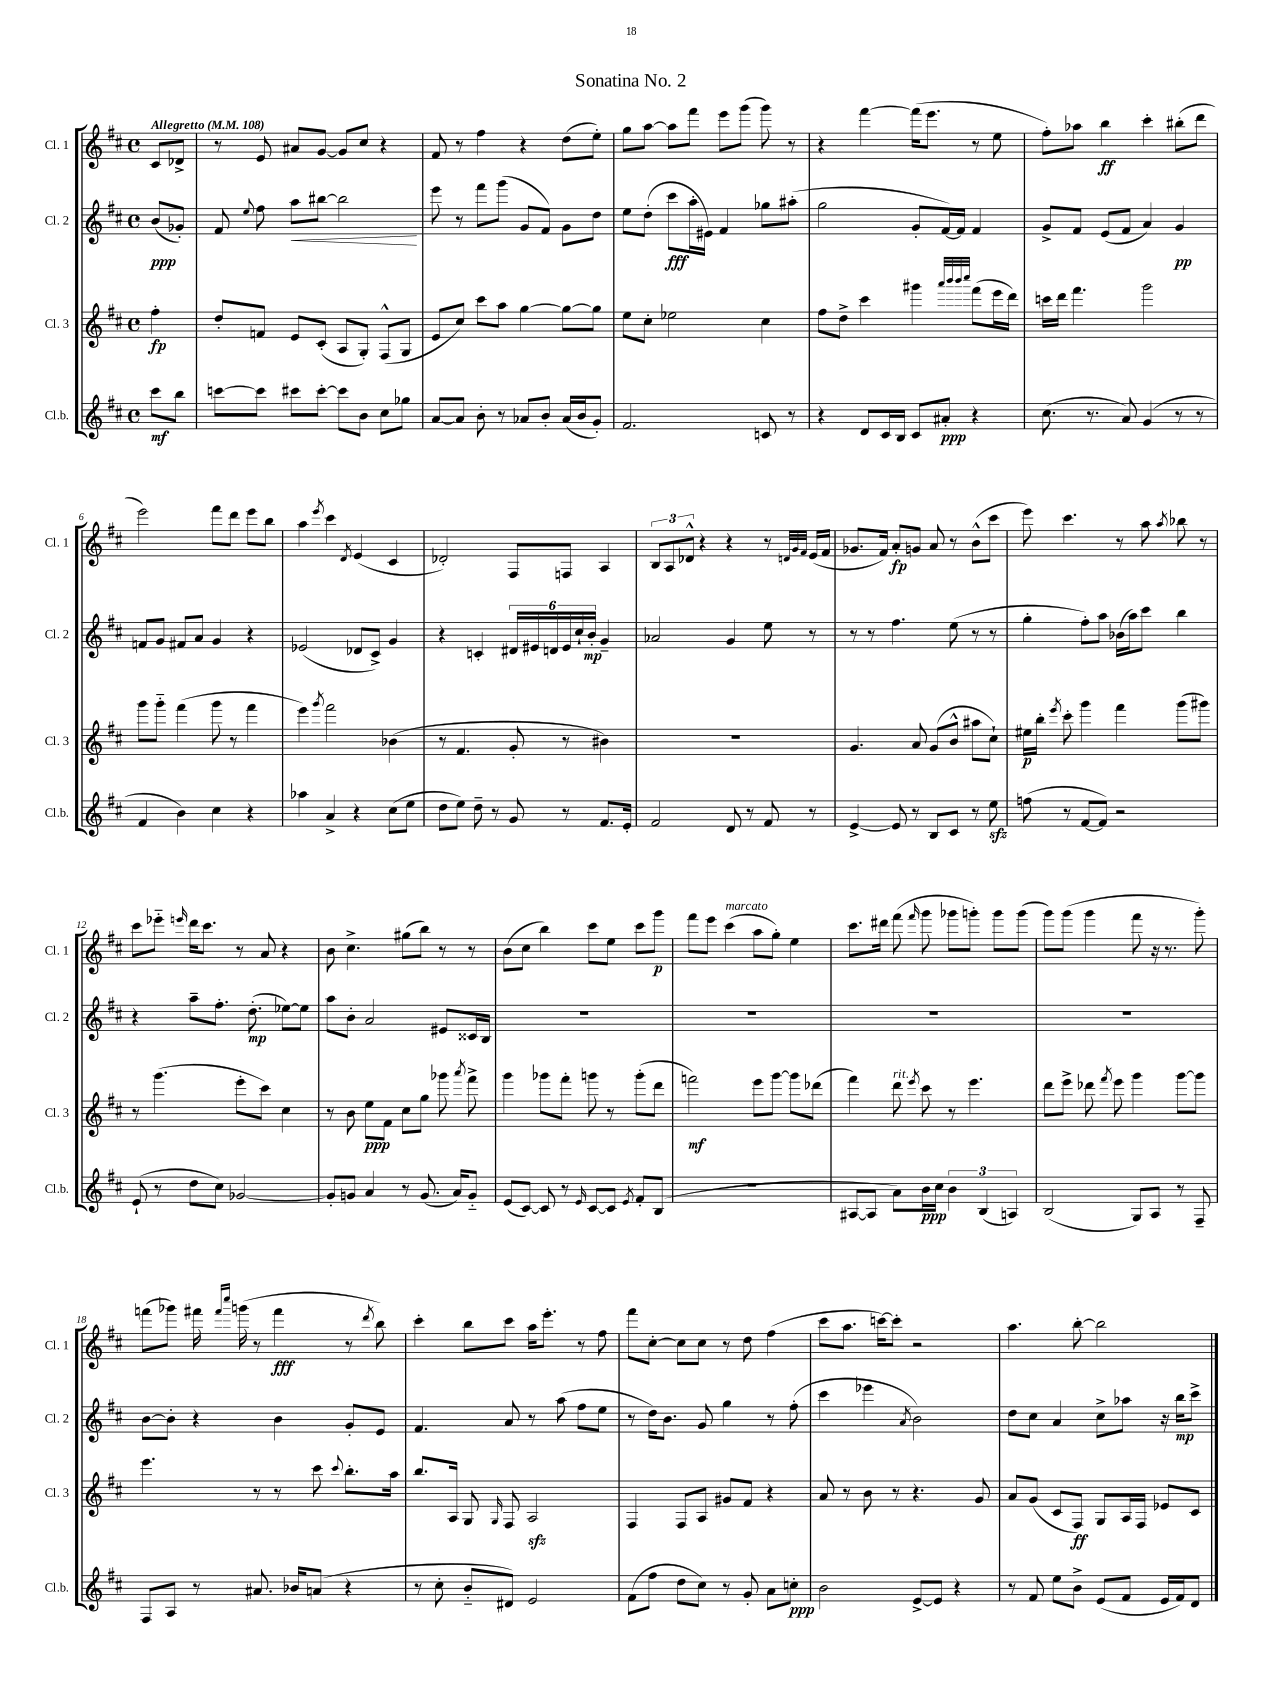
\header { title = "Sonatina No. 2" }
<<
\new StaffGroup <<
\new Staff = "s0" \with { instrumentName = "Cl. 1" shortInstrumentName = "Cl. 1" } {
    \clef treble \key d \major \defaultTimeSignature \time 4/4 \partial 4 \tempo "Allegretto" 4 = 108
    \autoBeamOff cis'8[ des'8]-> |
    r8 e'8 ais'8[ g'8]~ g'8[ cis''8] r4 |
    fis'8 r8 fis''4 r4 d''8[( e''8]-.) |
    g''8[ a''8]~ a''8[ fis'''8] e'''8[ g'''8]( g'''8) r8 |
    r4 fis'''4~ fis'''16[( e'''8.] r8 e''8 |
    fis''8[-.) aes''8] b''4\ff cis'''4-. bis''8[-.( d'''8] |
    e'''2) fis'''8[ d'''8] e'''8[ b''8] |
    a''4 \acciaccatura { e'''8 } cis'''4 \acciaccatura { d'8 } e'4( cis'4 |
    des'2-.) fis8[ f8] a4 |
    \tuplet 3/2 { b8[ a8 des'8]-^ } r4 r4 r8 \grace { d'32[ g'32 fis'32] } e'16[( fis'16] |
    ges'8.[ fis'16]) a'8[-.\fp g'8] a'8 r8 b'8[-^( cis'''8] |
    e'''8) cis'''4. r8 a''8 \acciaccatura { a''8 } bes''8 r8 |
    cis'''8[ ees'''8]-_ \grace { e'''16 } d'''16[ cis'''8.] r8 a'8 r4 |
    b'8 cis''4.-> gis''8[( b''8]) r8 r8 |
    b'8[( cis''8] b''4) cis'''8[ e''8] cis'''8[ g'''8]\p |
    fis'''8[ e'''8] cis'''4^\markup { \italic "marcato" }( a''8[ g''8]-.) e''4 |
    cis'''8.[ dis'''16] fis'''8( \grace { fis'''16 } g'''8 ges'''8[ g'''8]-.) g'''8[ g'''8]( |
    g'''8[) g'''8]( g'''4 fis'''8 r16 r8. g'''8-.) |
    f'''8[( ges'''8]) fis'''16 \grace { fis'''16[ cis''''16] } g'''16( r8 fis'''4\fff r8 \acciaccatura { d'''8 } b''8) |
    cis'''4-. b''8[ cis'''8] a''16[ e'''8.]-. r8 fis''8 |
    fis'''8[ cis''8]~-. cis''8[ cis''8] r8 d''8 fis''4( |
    cis'''8[ a''8.] c'''16[~) c'''8]-. r2 |
    a''4. b''8~-. b''2 \bar "|." |
}
\new Staff = "s1" \with { instrumentName = "Cl. 2" shortInstrumentName = "Cl. 2" } {
    \clef treble \key d \major \defaultTimeSignature \time 4/4 \partial 4
    \autoBeamOff b'8[\ppp( ges'8]-.) |
    fis'8 \appoggiatura { e''8 } fis''8 a''8[\< bis''8]~ bis''2\! |
    e'''8 r8 fis'''8[ g'''8]( g'8[ fis'8]) g'8[ d''8] |
    e''8[ d''8]-.( cis'''8[\fff a''16-. eis'16]) fis'4 ges''8[ ais''8]-.( |
    g''2 g'8[-. fis'16~) fis'16] fis'4 |
    g'8[-> fis'8] e'8[( fis'8] a'4) g'4\pp |
    f'8[ g'8] fis'8[ a'8] g'4 r4 |
    ees'2( des'8[ cis'8]->) g'4 |
    r4 c'4-. \tuplet 6/4 { dis'16[ eis'16 d'16 eis'16 cis''16-! b'16]-.\mp } g'4-- |
    aes'2 g'4 e''8 r8 |
    r8 r8 fis''4. e''8( r8 r8 |
    g''4-. fis''8[-.) a''8] bes'16[( a''16) cis'''8] b''4 |
    r4 a''8[-- fis''8.]-. d''8.-.\mp( ees''8[~) ees''8] |
    a''8[ b'8]-. a'2 eis'8[ cisis'16 b16] |
    R1 |
    R1 |
    R1 |
    R1 |
    b'8[~ b'8]-. r4 b'4 g'8[-. e'8] |
    fis'4. a'8 r8 a''8( fis''8[ e''8] |
    r8 d''16[) b'8.] g'8 g''4 r8 fis''8-.( |
    cis'''4 ees'''4 \acciaccatura { a'8 } b'2) |
    d''8[ cis''8] a'4 cis''8[-> aes''8] r16 b''16[\mp cis'''8]-> \bar "|." |
}
\new Staff = "s2" \with { instrumentName = "Cl. 3" shortInstrumentName = "Cl. 3" } {
    \clef treble \key d \major \defaultTimeSignature \time 4/4 \partial 4
    \autoBeamOff fis''4-.\fp |
    d''8[-. f'8] e'8[ cis'8]-.( a8[ g8]-.) fis8[-^( g8] |
    e'8[ cis''8]) cis'''8[ a''8] g''4~ g''8[~ g''8] |
    e''8[ cis''8]-. ees''2 cis''4 |
    fis''8[ d''8]-> cis'''4 gis'''4 \grace { a'''32[ b'''32 b'''32 cis''''32] } fis'''8[( e'''16 d'''16]) |
    c'''16[ d'''16] fis'''4. g'''2 |
    g'''8[ g'''8]-_ fis'''4( g'''8 r8 fis'''4 |
    e'''4) \acciaccatura { g'''8 } fis'''2 bes'4( |
    r8 fis'4. g'8-. r8 bis'4) |
    R1 |
    g'4. a'8 g'8[( b'8]-^ ais''8[ cis''8]-!) |
    eis''16[\p b''16]-. \acciaccatura { e'''8 } cis'''8-. g'''4 fis'''4 g'''8[( gis'''8]) |
    r8 g'''4.( e'''8[-. cis'''8]) cis''4 |
    r8 b'8 e''8[\ppp fis'8] cis''8[ g''8] ges'''8 \acciaccatura { a'''8 } fis'''8-> |
    g'''4 ges'''8[ fis'''8]-. g'''8 r8 g'''8[-.( d'''8] |
    f'''2\mf) e'''8[ g'''8]~ g'''8[ des'''8]( |
    fis'''4) d'''8^\markup { \italic "rit." } \acciaccatura { e'''8 } cis'''8 r8 e'''4. |
    d'''8[ e'''8]-> des'''8 \acciaccatura { fis'''8 } e'''8 g'''4 g'''8[~ g'''8] |
    e'''4. r8 r8 cis'''8 \appoggiatura { cis'''8 } b''8.[-. a''16] |
    b''8.[ a16] g8 \grace { g16 } fis8 a2\sfz |
    fis4 fis8[ a8] gis'8[ fis'8] r4 |
    a'8 r8 b'8 r8 r4. g'8 |
    a'8[ g'8]( cis'8[ fis8]\ff) g8[ a16 fis16] ees'8[ cis'8] \bar "|." |
}
\new Staff = "s3" \with { instrumentName = "Cl.b." shortInstrumentName = "Cl.b." } {
    \clef treble \key d \major \defaultTimeSignature \time 4/4 \partial 4
    \autoBeamOff cis'''8[\mf b''8] |
    c'''8[~ c'''8] cis'''8[ cis'''8]~-. cis'''8[ b'8] cis''8[ ges''8] |
    a'8[~ a'8] b'8-. r8 aes'8[ b'8]-. aes'16[( b'16 g'8]-.) |
    fis'2. c'8 r8 |
    r4 d'8[ cis'16 b16] cis'8[ ais'8]-.\ppp r4 |
    cis''8.( r8. a'8) g'4( r8 r8 |
    fis'4 b'4) cis''4 r4 |
    aes''4 a'4-> r4 cis''8[( e''8] |
    d''8[ e''8]) d''8-- r8 g'8 r8 fis'8.[ e'16]-. |
    fis'2 d'8 r8 fis'8 r8 |
    e'4~-> e'8 r8 b8[ cis'8] r8 e''8\sfz |
    f''8( r8 fis'8[~ fis'8]) r2 |
    e'8-!( r8 d''8[ cis''8]) ges'2~ |
    ges'8[-. g'8] a'4 r8 g'8.( a'16[) g'8]-_ |
    e'8[( cis'8]~) cis'8 r8 \grace { e'16 } cis'8[~ cis'8] \acciaccatura { e'8 } fis'8[-. b8]( |
    R1 |
    ais8[~ ais8] a'8[) b'16\ppp cis''16] \tuplet 3/2 { b'4 b4( a4) } |
    b2( g8[) a8] r8 fis8-- |
    fis8[ a8] r8 ais'8. bes'16[ a'8]( r4 |
    r8 cis''8-. b'8[-_ dis'8]) e'2 |
    fis'8[( fis''8] d''8[ cis''8]) r8 g'8-. a'8[ c''8]-.\ppp |
    b'2 e'8[~-> e'8] r4 |
    r8 fis'8 e''8[ b'8]-> e'8[( fis'8] e'16[ fis'16) d'8] \bar "|." |
}
>>
>>
